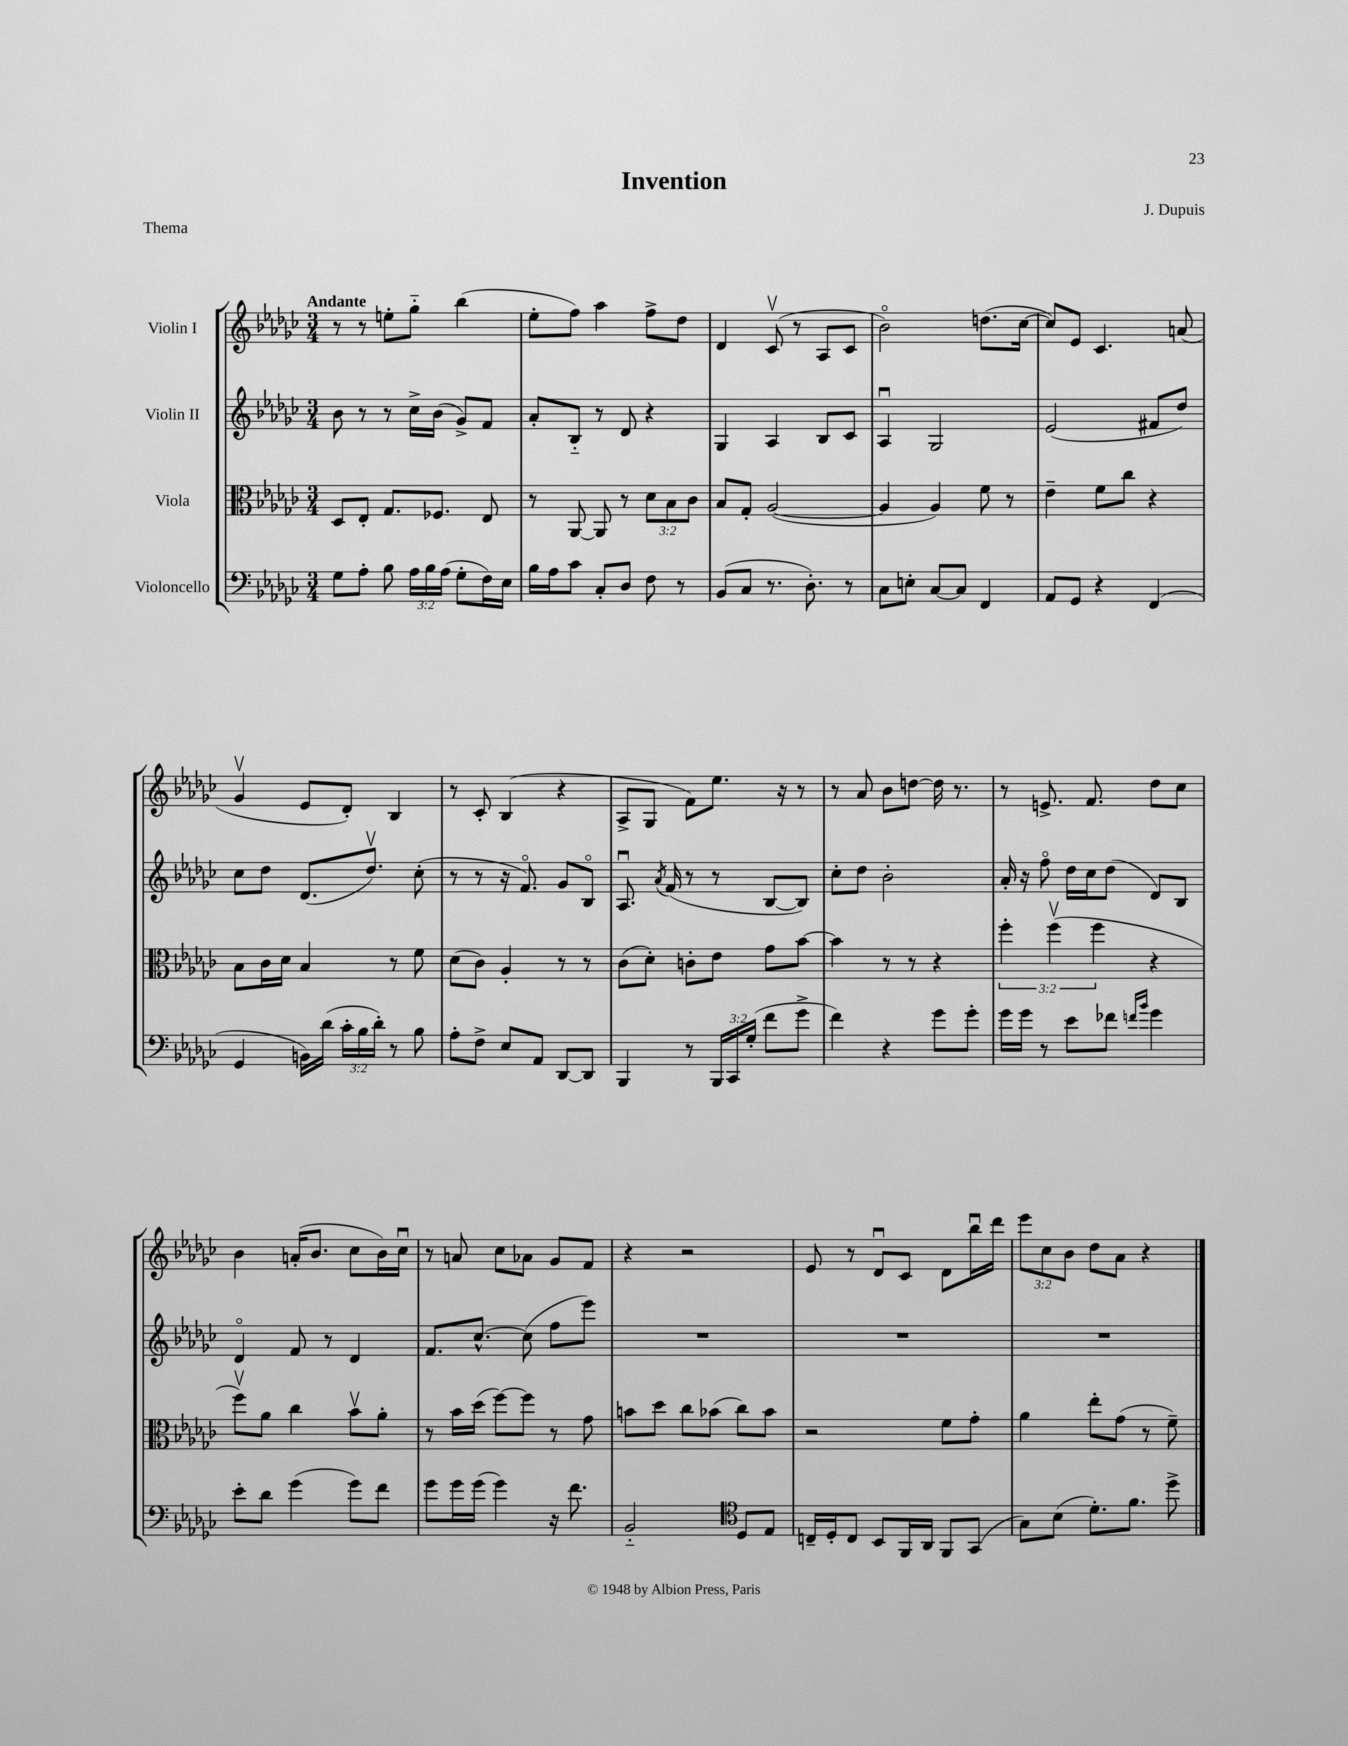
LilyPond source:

\header { title = "Invention" composer = "J. Dupuis" piece = "Thema" }
<<
\new StaffGroup <<
\new Staff = "s0" \with { instrumentName = "Violin I" } {
    \clef treble \key ges \major \numericTimeSignature \time 3/4 \override Staff.TupletNumber.text = #tuplet-number::calc-fraction-text \tempo "Andante"
    \autoBeamOff r8 r8 e''8[-. ges''8]-_ bes''4( |
    ees''8[-. f''8]) aes''4 f''8[-> des''8] |
    des'4 ces'8\upbow( r8 aes8[ ces'8] |
    bes'2\flageolet) d''8.[( ces''16]~ |
    ces''8[) ees'8] ces'4. a'8( |
    ges'4\upbow ees'8[ des'8]-.) bes4 |
    r8 ces'8-. bes4( r4 |
    aes8[-> ges8] f'8[) ees''8.] r16 r8 |
    r8 aes'8 bes'8[ d''8]~ d''16 r8. |
    r8 e'8.-> f'8. des''8[ ces''8] |
    bes'4 a'16[-.( bes'8.] ces''8[ bes'16) ces''16]\downbow |
    r8 a'8 ces''8[ aes'8] ges'8[ f'8] |
    r4 r2 |
    ees'8 r8 des'8[\downbow ces'8] des'8[ bes''16\downbow des'''16] |
    \tuplet 3/2 { ees'''8[ ces''8 bes'8] } des''8[ aes'8] r4 \bar "|." |
}
\new Staff = "s1" \with { instrumentName = "Violin II" } {
    \clef treble \key ges \major \numericTimeSignature \time 3/4
    \autoBeamOff bes'8 r8 r8 ces''16[-> bes'16]( ges'8[->) f'8] |
    aes'8[-. bes8]-_ r8 des'8 r4 |
    ges4 aes4 bes8[ ces'8] |
    aes4\downbow ges2 |
    ees'2( fis'8[ des''8]) |
    ces''8[ des''8] des'8.[( des''8.]\upbow) ces''8-.( |
    r8 r8 r16 f'8.\flageolet) ges'8[ bes8]\flageolet |
    aes8.\downbow \acciaccatura { aes'8 } f'16( r8 r8 bes8[~ bes8]) |
    ces''8[-. des''8] bes'2-. |
    aes'16-. r16 f''8\flageolet des''16[ ces''16 des''8]( des'8[) bes8] |
    des'4\flageolet f'8 r8 des'4 |
    f'8.[ ces''8.]~-^ ces''8( f''8[ ees'''8]) |
    R2. |
    R2. |
    R2. \bar "|." |
}
\new Staff = "s2" \with { instrumentName = "Viola" } {
    \clef alto \key ges \major \numericTimeSignature \time 3/4 \override Staff.TupletNumber.text = #tuplet-number::calc-fraction-text
    \autoBeamOff des8[ ees8]-. ges8.[ fes8.] ees8 |
    r8 aes,8~ aes,8 r8 \tuplet 3/2 { des'8[ bes8 ces'8] } |
    bes8[ ges8]-. aes2~( |
    aes4 aes4) f'8 r8 |
    ees'4-- f'8[ ces''8] r4 |
    bes8[ ces'16 des'16] bes4 r8 f'8 |
    des'8[( ces'8]) aes4-. r8 r8 |
    ces'8[( des'8]-.) c'8[-. ees'8] ges'8[ bes'8]~ |
    bes'4 r8 r8 r4 |
    \tuplet 3/2 { f''4-. f''4\upbow( f''4 } r4 |
    f''8[\upbow) aes'8] ces''4 bes'8[\upbow aes'8]-. |
    r8 bes'16[ des''16]( f''8[~) f''8] r8 ges'8 |
    b'8[ des''8] ces''8[ bes'8]( ces''8[) bes'8] |
    r2 f'8[ ges'8]-. |
    aes'4 ees''8[-. ges'8]( r8 f'8--) \bar "|." |
}
\new Staff = "s3" \with { instrumentName = "Violoncello" } {
    \clef bass \key ges \major \numericTimeSignature \time 3/4 \override Staff.TupletNumber.text = #tuplet-number::calc-fraction-text
    \autoBeamOff ges8[ aes8]-. bes8 \tuplet 3/2 { aes16[ bes16 aes16]( } ges8[-. f16) ees16] |
    bes16[ aes16 ces'8] ces8[-. des8] f8 r8 |
    bes,8[( ces8] r8. des8.-.) r8 |
    ces8[ e8]-. ces8[~ ces8] f,4 |
    aes,8[ ges,8] r4 f,4( |
    ges,4 b,16[) des'16]( \tuplet 3/2 { ces'16[-. bes16 des'16]-.) } r8 bes8 |
    aes8[-. f8]-> ees8[ aes,8] des,8[~ des,8] |
    bes,,4 r8 \tuplet 3/2 { bes,,16[ ces,16 ges16]-.( } f'8[ ges'8]-> |
    f'4) r4 ges'8[ ges'8]-. |
    ges'16[ ges'16] r8 ees'8[ fes'8] \grace { f'16[ bes'16] } ges'4 |
    ees'8[-. des'8] ges'4( ges'8[) f'8] |
    ges'8[ ges'16 ges'16]( ges'4) r16 f'8. |
    bes,2-_ \clef tenor des8[ ees8] |
    c16[-- des16-. c8] bes,8[ f,16 aes,16] f,8[ ges,8]( |
    ges8[) bes8]( des'8.[-.) f'8.] des''8-> \bar "|." |
}
>>
>>
\layout { \context { \Score \remove "Bar_number_engraver" } }
